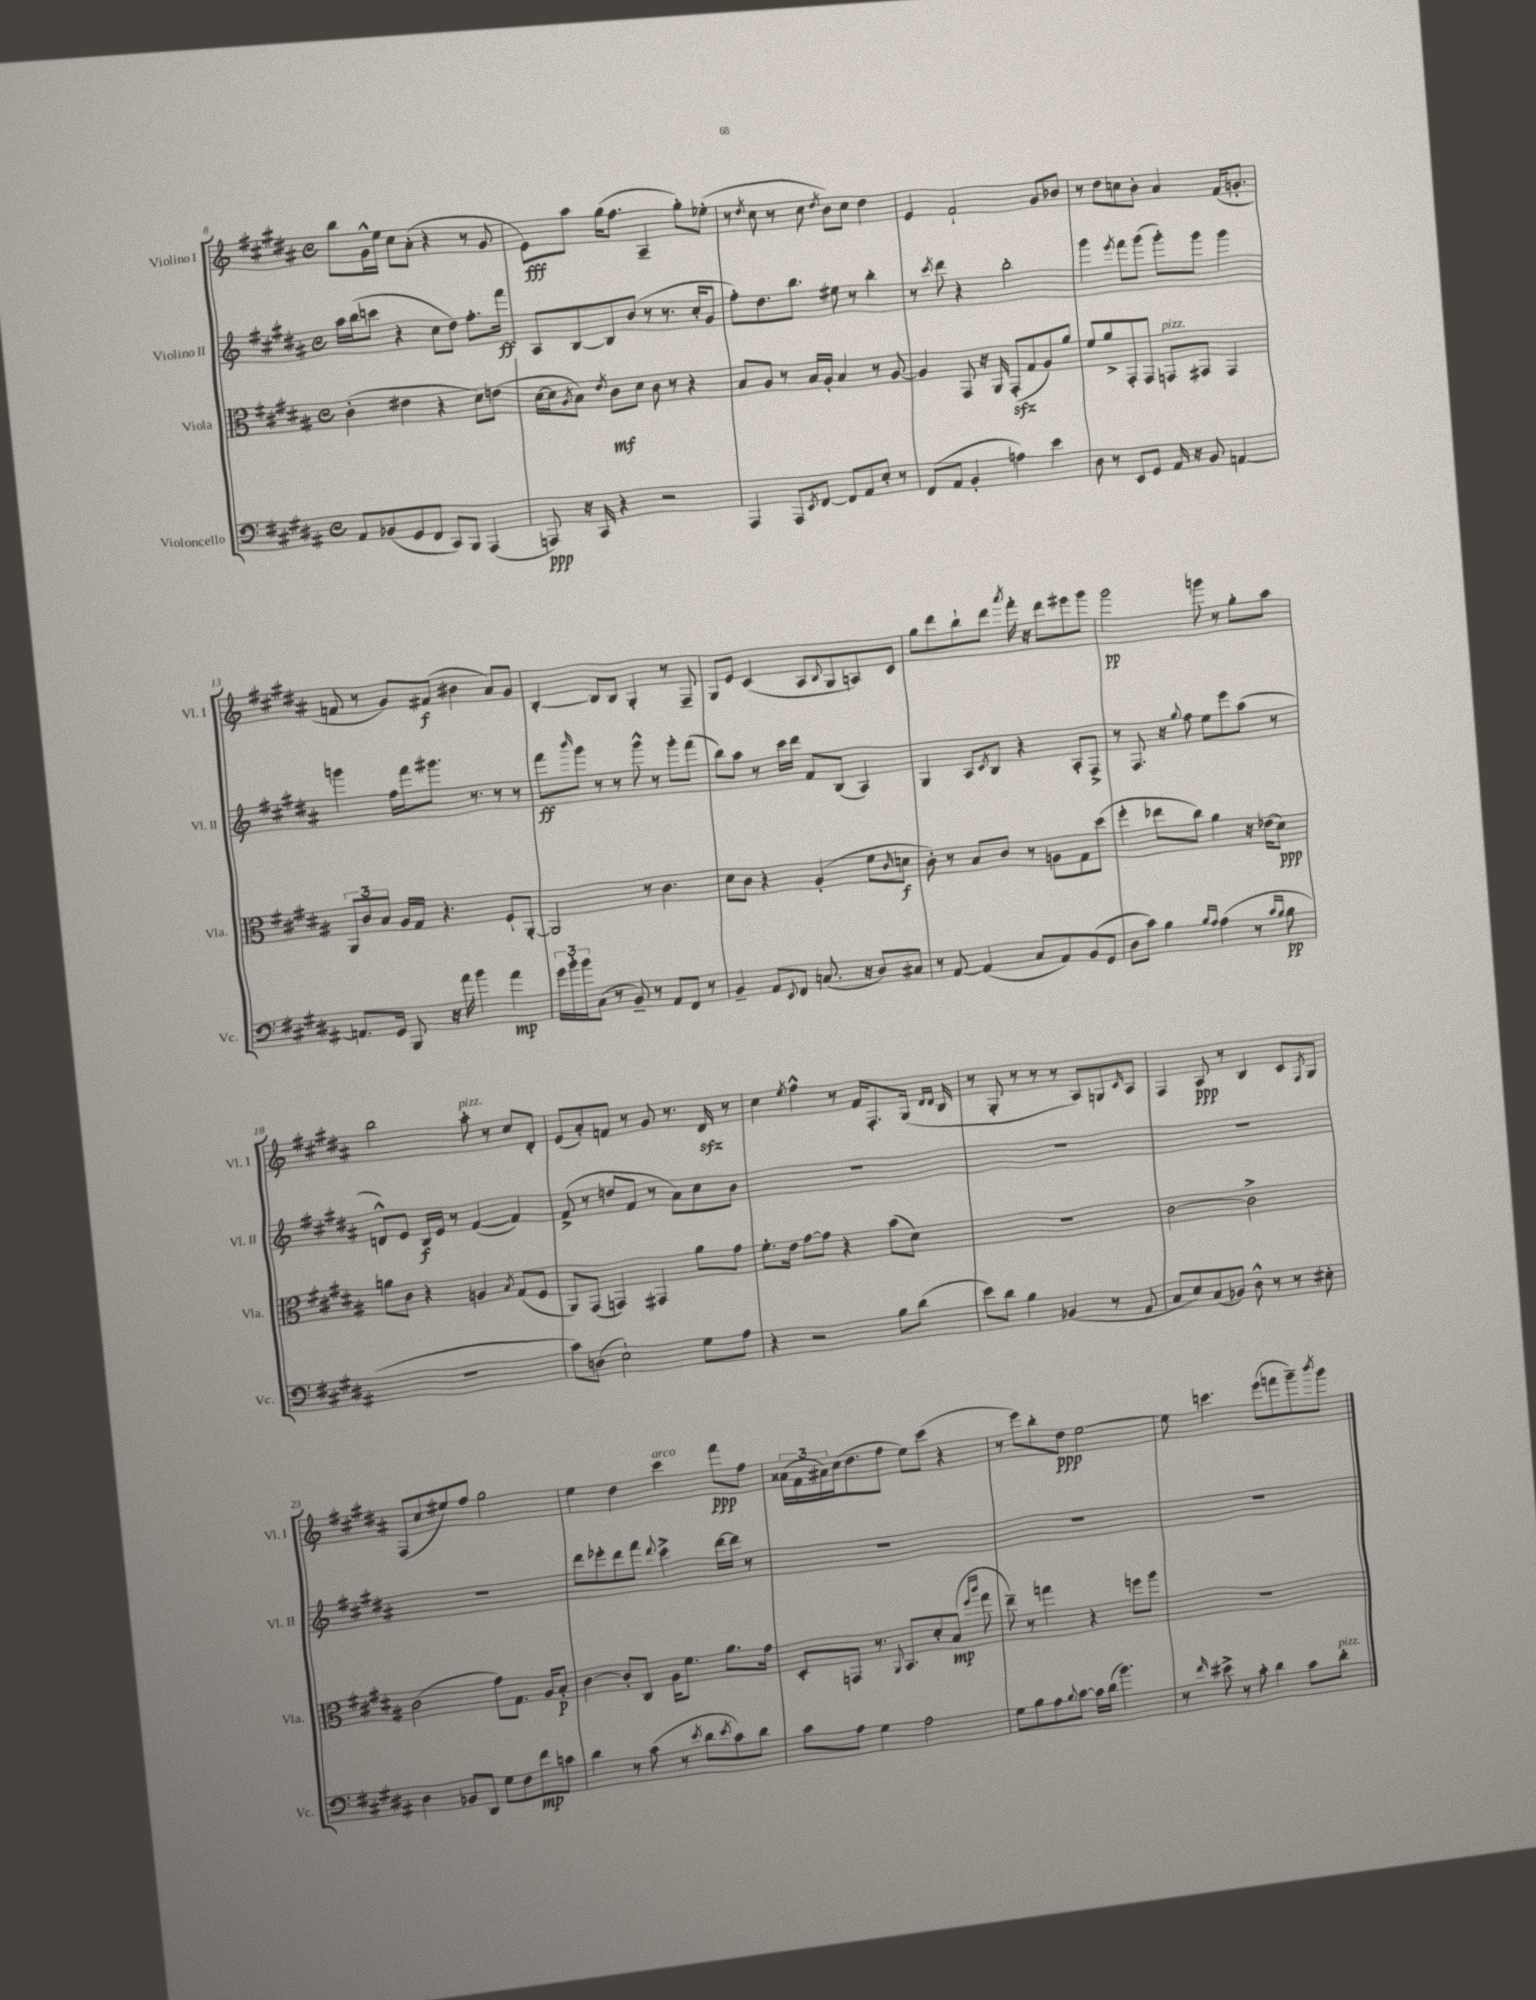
<<
\new StaffGroup <<
\new Staff = "s0" \with { instrumentName = "Violino I" shortInstrumentName = "Vl. I" } {
    \clef treble \key b \major \defaultTimeSignature \time 4/4
    b''8 gis'16-^ e''16 cis''8 ais'8-.( r4 r8 gis'8 |
    e'8\fff) ais''8 gis''16( fis''8. ais4-- gis''8-.) ees''8-.( |
    r8 \acciaccatura { dis''8 } cis''8 r8 cis''8 \acciaccatura { dis''8 } b'8) cis''8 dis''4 |
    e'4 fis'2-! gis'8 bes'8 |
    r8 dis''8 c''8 b'8-. ais'4 fis'16( g'8.-. |
    f'8 r8 gis'8) fis'8\f( bis'4 ais'8) gis'8 |
    b4~-. b8 b8 gis4-. r8 fis8-- |
    gis8 e'8 cis'4( ais8 \appoggiatura { b8 } gis8 a8) cis'8 |
    gis''8 dis'''8 b''8-! dis'''8 \acciaccatura { ais'''8 } fis'''16-. r16 dis'''8 eis'''8 gis'''8 |
    gis'''2\pp g'''8 r8 gis''8-. ais''8 |
    b''2 ais''8-.^\markup { \italic "pizz." } r8 cis''8 dis'8-. |
    e'8( ais'8-.) f'8 r8 gis'8 r8. dis'16\sfz r8 |
    cis''4 \acciaccatura { e''8 } fis''4-^ r8 fis'16 fis8.-. gis16( \grace { dis'16 dis'16 } b16 |
    r8 gis8-. r8 r8 r8 ais8) g8 \grace { cis'16 } ais8 |
    fis4 ais8\ppp r8 b4 cis'8 \acciaccatura { fis8 } gis8 |
    fis8( cis''8 eis''8) fis''8 gis''2 |
    e''4 dis''4 cis'''4^\markup { \italic "arco" } fis'''8\ppp fis''8 |
    \tuplet 3/2 { aisis'16( fis'16 ais'16) } cis''16( dis''8. fis''8 e''8) cis'''8( r4 |
    r8 e'''8) b''8-. dis''8\ppp e''2~ |
    e''8 c'''4. e'''8( f'''8 gis'''8--) \acciaccatura { b'''8 } gis'''8 \bar "|." |
}
\new Staff = "s1" \with { instrumentName = "Violino II" shortInstrumentName = "Vl. II" } {
    \clef treble \key b \major \defaultTimeSignature \time 4/4
    ais''16 b''16( c'''8 r4 cis''8 dis''8) fis''8.-. fis'''16\ff |
    ais8 b8~ b8 b'8( r8 r8. cis''16-. gis'8 |
    fis''8-.) dis''8. b''8. eis''8 r8 b''4-. |
    r8 \acciaccatura { cis'''8 } dis'''8 r4 b''2-. |
    gis'''4 \acciaccatura { e'''8 } fis'''8 gis'''8( gis'''8-.) gis'''8 gis'''4 |
    g'''4 fis''16 fis'''16 gis'''8. r8. r8 r8 |
    fis'''8\ff \grace { b'''16 } gis'''8 r8 r8 gis'''8-^ r8 gis'''8-. fis'''8( |
    b''8) ais''8 r8 cis'''16 dis'''16 fis'8 b8( ais4) |
    gis4 ais8 \acciaccatura { cis'8 } b8 r4 ais8-. fis8-> |
    r8 fis8. r16 \appoggiatura { gis''8 } fis''8 e''8 e'''8 ais''8( r8 |
    d'8-^) e'8 b16\f e'16 r8 fis'4~( fis'4) |
    fis'8->( r8 d''8 fis'8 r8 ais'8) cis''8 b'8 |
    R1 |
    R1 |
    R1 |
    R1 |
    dis'''8 ees'''8-. dis'''8 fis'''8 \appoggiatura { dis'''8 } cis'''4-> dis'''16~ dis'''16 r8 |
    R1 |
    R1 |
    R1 \bar "|." |
}
\new Staff = "s2" \with { instrumentName = "Viola" shortInstrumentName = "Vla." } {
    \clef alto \key b \major \defaultTimeSignature \time 4/4
    cis'4-.( eis'4 r4 dis'8) e'8( |
    dis'16~ dis'16 \acciaccatura { ais8 } b8) \acciaccatura { e'8 } cis'8\mf dis'8 cis'8 r8 r4 |
    b8 ais8 r8 b16 ais16-. b4 r8 ais8~ |
    ais4 gis,8 r16 ais,16 gis,8-.\sfz( gis8 ais8) ais'8 |
    fis'8 ais'8-> gis,8-. gis,8 g,8^\markup { \italic "pizz." } gis,8 gis,4 |
    \tuplet 3/2 { ais,8 cis'8 b8 } ais16 gis16 r4. fis8-! ais,8~-. |
    ais,2 r8 cis'4. |
    dis'8 cis'8 r4 ais4-.( fis'8 \grace { cis'16 } d'8\f |
    cis'8-.) r8 b8 cis'8 r8 a8 gis8 dis''8( |
    fis''4-. ees''8 cis''8) ais'4 r16 ees'16( dis'8\ppp) |
    a'8 cis'8 r4 a4 \acciaccatura { b8 } gis8( fis8 |
    ais,8) gis,8( g,4) gis,4 ais'8 gis'8 |
    fis'8.-. e'16 gis'8~ gis'8 r4 b'8( dis'8) |
    R1 |
    cis'2~ cis'2-> |
    cis'2( gis'8) gis8. ais16 b8-.\p |
    cis'4~ cis'8-. cis8 ais16 fis'8. ais'8. gis'16 |
    dis8-. g,8 r8. \appoggiatura { ais,8 } b,8. dis'8-. b8\mp( \grace { fis''16 cis'''16 } gis''8 |
    e''8--) r8 g''4 r4 f''8 ais''8 |
    R1 \bar "|." |
}
\new Staff = "s3" \with { instrumentName = "Violoncello" shortInstrumentName = "Vc." } {
    \clef bass \key b \major \defaultTimeSignature \time 4/4
    ais,8 bes,8( gis,8 fis,8 cis,8) b,,8 ais,,4( |
    a,,8\ppp) r16 cis,16 r4 r2 |
    ais,,4 ais,,8 \acciaccatura { e,8 } fis,8~ fis,8 ais,8 e8-. r8 |
    fis,8( ais,8 b,4-. a4) e'4 |
    dis8 r8 e,8 gis,8 ais,16 r16 b,8 a,4~ |
    a,8. gis,16 b,,8 r16 ais'16 b'4 ais'4\mp |
    \tuplet 3/2 { gis'16 b'16-. b'16 } cis8( r8 b,8--) r8 ais,8 fis,8 r8 |
    b,4-- ais,8 \appoggiatura { e,8 } fis,8 c8.( r16 dis8) cis8 |
    r8 ais,8~ ais,4( cis8 ais,8) b,8( gis,8 |
    dis8 cis'8) b4 \grace { b16 ais16 } ais4( r8 \grace { cis'16 b16 } b8\pp |
    R1 |
    cis'8) d8( e2-!) gis8 ais8 |
    r4 r2 b8 dis'8( |
    e'8) dis'8 b4 bes,4( r8 ais,8 |
    cis8 e8) cis8( bes,8) dis8-^ r8 r8 eis8-. |
    dis4 bes,8 dis,8 gis8 fis8 fis'8\mp c'8 |
    dis'4 r8 cis'8( r8 \acciaccatura { e'8 } dis'8 \acciaccatura { e'8 } cis'8) dis'8 |
    cis'8 ais8 gis4 ais2 |
    gis8 b8 ais8 \appoggiatura { b8 } cis'8~ cis'16 dis'16( b'4.) |
    r8 \grace { fis'16 } eis'8-> r8 cis'8-. dis'4 cis'8 dis'8-.^\markup { \italic "pizz." } \bar "|." |
}
>>
>>
\layout { \context { \Score currentBarNumber = #8 } }
